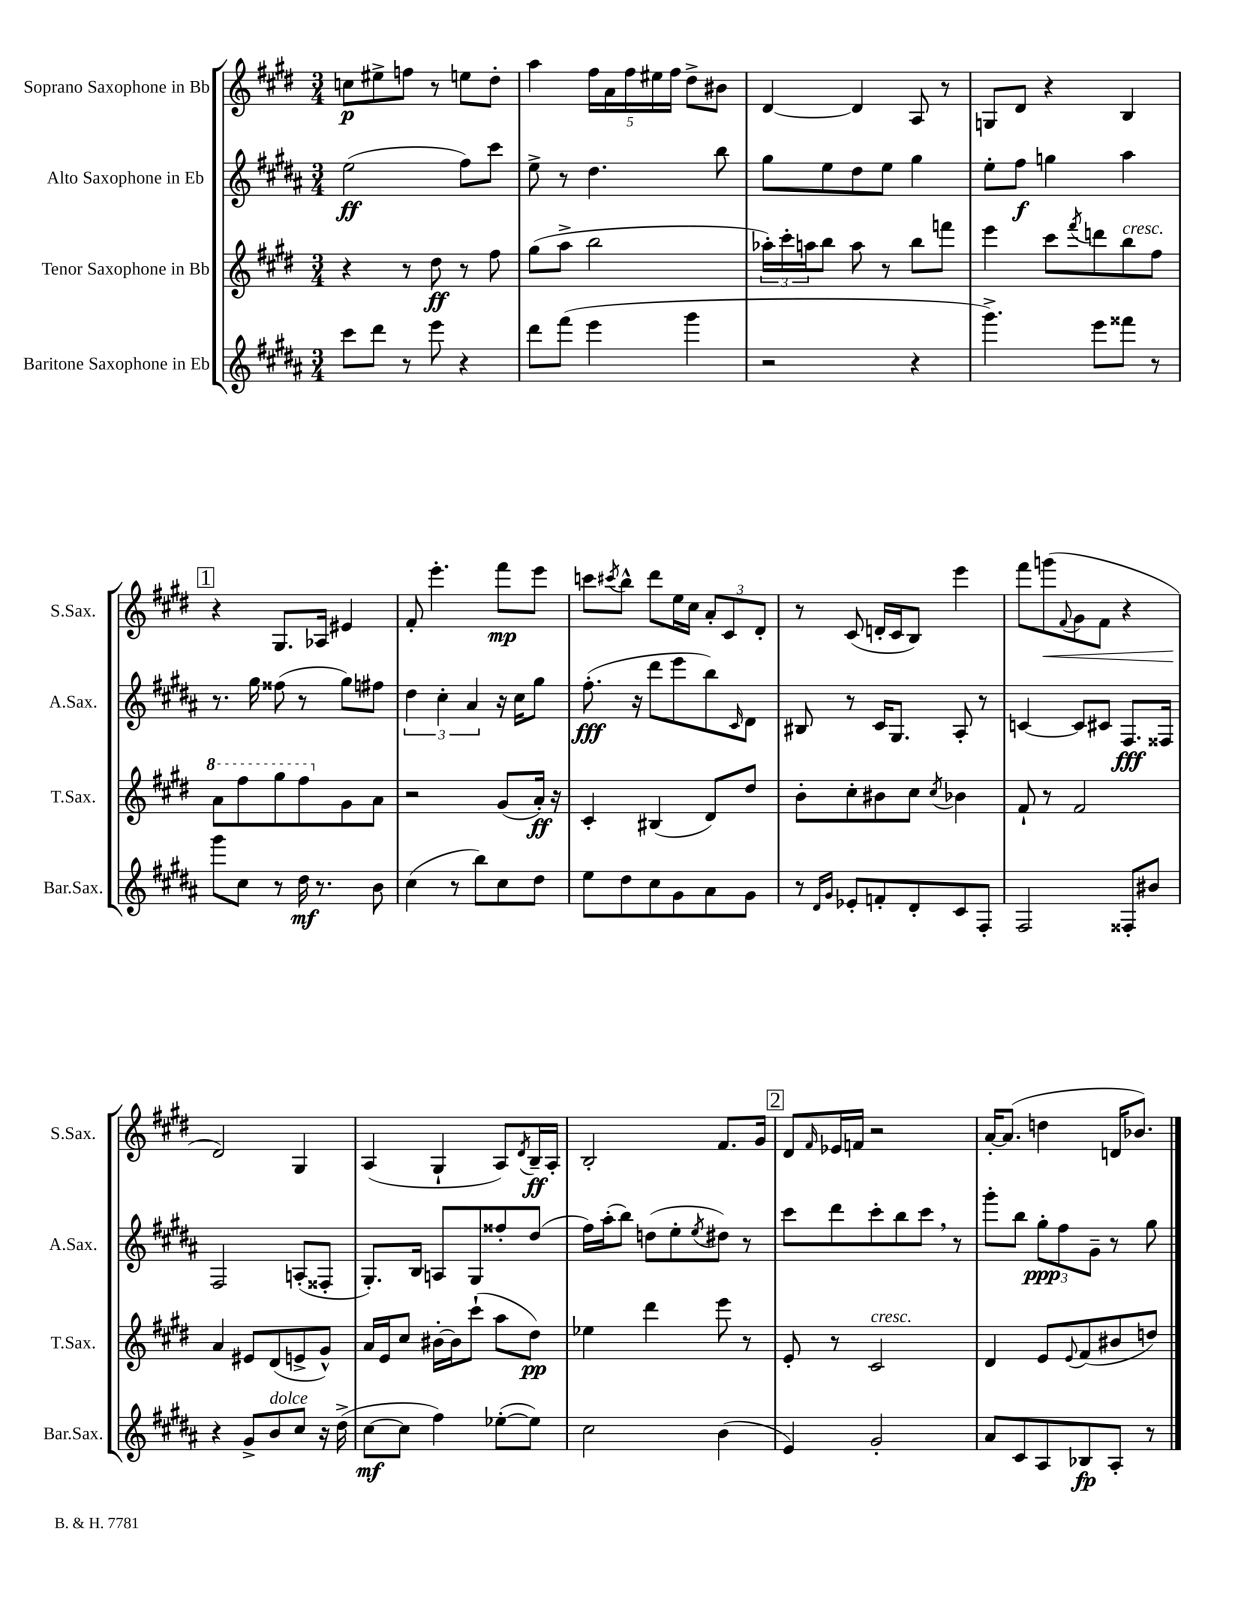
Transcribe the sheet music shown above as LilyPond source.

<<
\new StaffGroup <<
\new Staff = "s0" \with { instrumentName = "Soprano Saxophone in Bb" shortInstrumentName = "S.Sax." } {
    \clef treble \key e \major \numericTimeSignature \time 3/4
    c''8\p eis''8-> f''8 r8 e''8 dis''8-. |
    a''4 \tuplet 5/4 { fis''16 a'16 fis''16 eis''16 fis''16 } dis''8-> bis'8 |
    dis'4~ dis'4 a8 r8 |
    g8 dis'8 r4 b4 |
    \mark \markup { \box "1" } r4 gis8. aes16 eis'4 |
    fis'8-. e'''4.-. fis'''8\mp e'''8 |
    c'''8 \acciaccatura { cis'''8 } b''8-^ dis'''8 e''16 cis''16 \tuplet 3/2 { a'8-. cis'8 dis'8-. } |
    r8 cis'8( d'16-. cis'16 b8) e'''4 |
    fis'''8 g'''8\<( \appoggiatura { fis'8 } gis'8 fis'8 r4 |
    dis'2\!) gis4 |
    a4( gis4-! a8) \acciaccatura { dis'8 } b16--\ff a16-. |
    b2-. fis'8. gis'16 |
    \mark \markup { \box "2" } dis'8 \grace { fis'16 } ees'16 f'16 r2 |
    a'16~-. a'8.( d''4 d'16 bes'8.) \bar "|." |
}
\new Staff = "s1" \with { instrumentName = "Alto Saxophone in Eb" shortInstrumentName = "A.Sax." } {
    \clef treble \key b \major \numericTimeSignature \time 3/4
    e''2\ff( fis''8) cis'''8 |
    e''8-> r8 dis''4. b''8 |
    gis''8 e''8 dis''8 e''8 gis''4 |
    e''8-. fis''8\f g''4 ais''4 |
    \mark \markup { \box "1" } r8. gis''16 fisis''8( r8 gis''8) fis''8 |
    \tuplet 3/2 { dis''4 cis''4-. ais'4 } r16 cis''16 gis''8 |
    fis''8.-.\fff( r16 dis'''8 e'''8 b''8) \grace { cis'16 } dis'8 |
    bis8 r8 cis'16 gis8. ais8-. r8 |
    c'4~ c'8 cis'8 fis8.\fff fisis16 |
    fis2 a8-.( fisis8-. |
    gis8.-.) b16 a8 gis8 fisis''8-. dis''8( |
    fis''16) ais''16-.( b''8) d''8( e''8-. \acciaccatura { e''8 } dis''8) r8 |
    \mark \markup { \box "2" } cis'''8 dis'''8 cis'''8-. b''8 cis'''8 \breathe r8 |
    gis'''8-. b''8 \tuplet 3/2 { gis''8-.\ppp fis''8 gis'8-- } r8 gis''8 \bar "|." |
}
\new Staff = "s2" \with { instrumentName = "Tenor Saxophone in Bb" shortInstrumentName = "T.Sax." } {
    \clef treble \key e \major \numericTimeSignature \time 3/4
    r4 r8 dis''8\ff r8 fis''8 |
    gis''8( a''8-> b''2 |
    \tuplet 3/2 { aes''16-.) cis'''16-. a''16 } b''8 a''8 r8 b''8 f'''8 |
    e'''4 cis'''8 \acciaccatura { fis'''8 } d'''8 b''8^\markup { \italic "cresc." } fis''8 |
    \mark \markup { \box "1" } \ottava #1 a''8 fis'''8 gis'''8 fis'''8 \ottava #0 gis'8 a'8 |
    r2 gis'8( a'16-.\ff) r16 |
    cis'4-. bis4( dis'8) dis''8 |
    b'8-. cis''8-. bis'8 cis''8 \acciaccatura { cis''8 } bes'4 |
    fis'8-! r8 fis'2 |
    a'4 eis'8 dis'8( e'8-> gis'8-^) |
    a'16 e'16 cis''8 bis'16~-. bis'16 cis'''8-!( a''8 dis''8\pp) |
    ees''4 dis'''4 e'''8 r8 |
    \mark \markup { \box "2" } e'8-. r8 cis'2^\markup { \italic "cresc." } |
    dis'4 e'8 \appoggiatura { e'8 } fis'8( bis'8 d''8) \bar "|." |
}
\new Staff = "s3" \with { instrumentName = "Baritone Saxophone in Eb" shortInstrumentName = "Bar.Sax." } {
    \clef treble \key b \major \numericTimeSignature \time 3/4
    cis'''8 dis'''8 r8 e'''8 r4 |
    dis'''8 fis'''8( e'''4 gis'''4 |
    r2 r4 |
    gis'''4.->) e'''8 fisis'''8 r8 |
    \mark \markup { \box "1" } gis'''8 cis''8 r8 dis''16\mf r8. b'8 |
    cis''4( r8 b''8) cis''8 dis''8 |
    e''8 dis''8 cis''8 gis'8 ais'8 gis'8 |
    r8 \grace { dis'16 gis'16 } ees'8-. f'8-. dis'8-. cis'8 fis8-. |
    fis2 fisis8-. bis'8 |
    r4 gis'8-> b'8^\markup { \italic "dolce" } cis''8 r16 dis''16->( |
    cis''8~\mf cis''8 fis''4) ees''8~-.( ees''8) |
    cis''2 b'4( |
    \mark \markup { \box "2" } e'4) gis'2-. |
    ais'8 cis'8 ais8 bes8\fp ais8-. r8 \bar "|." |
}
>>
>>
\layout { \context { \Score \remove "Bar_number_engraver" } }
